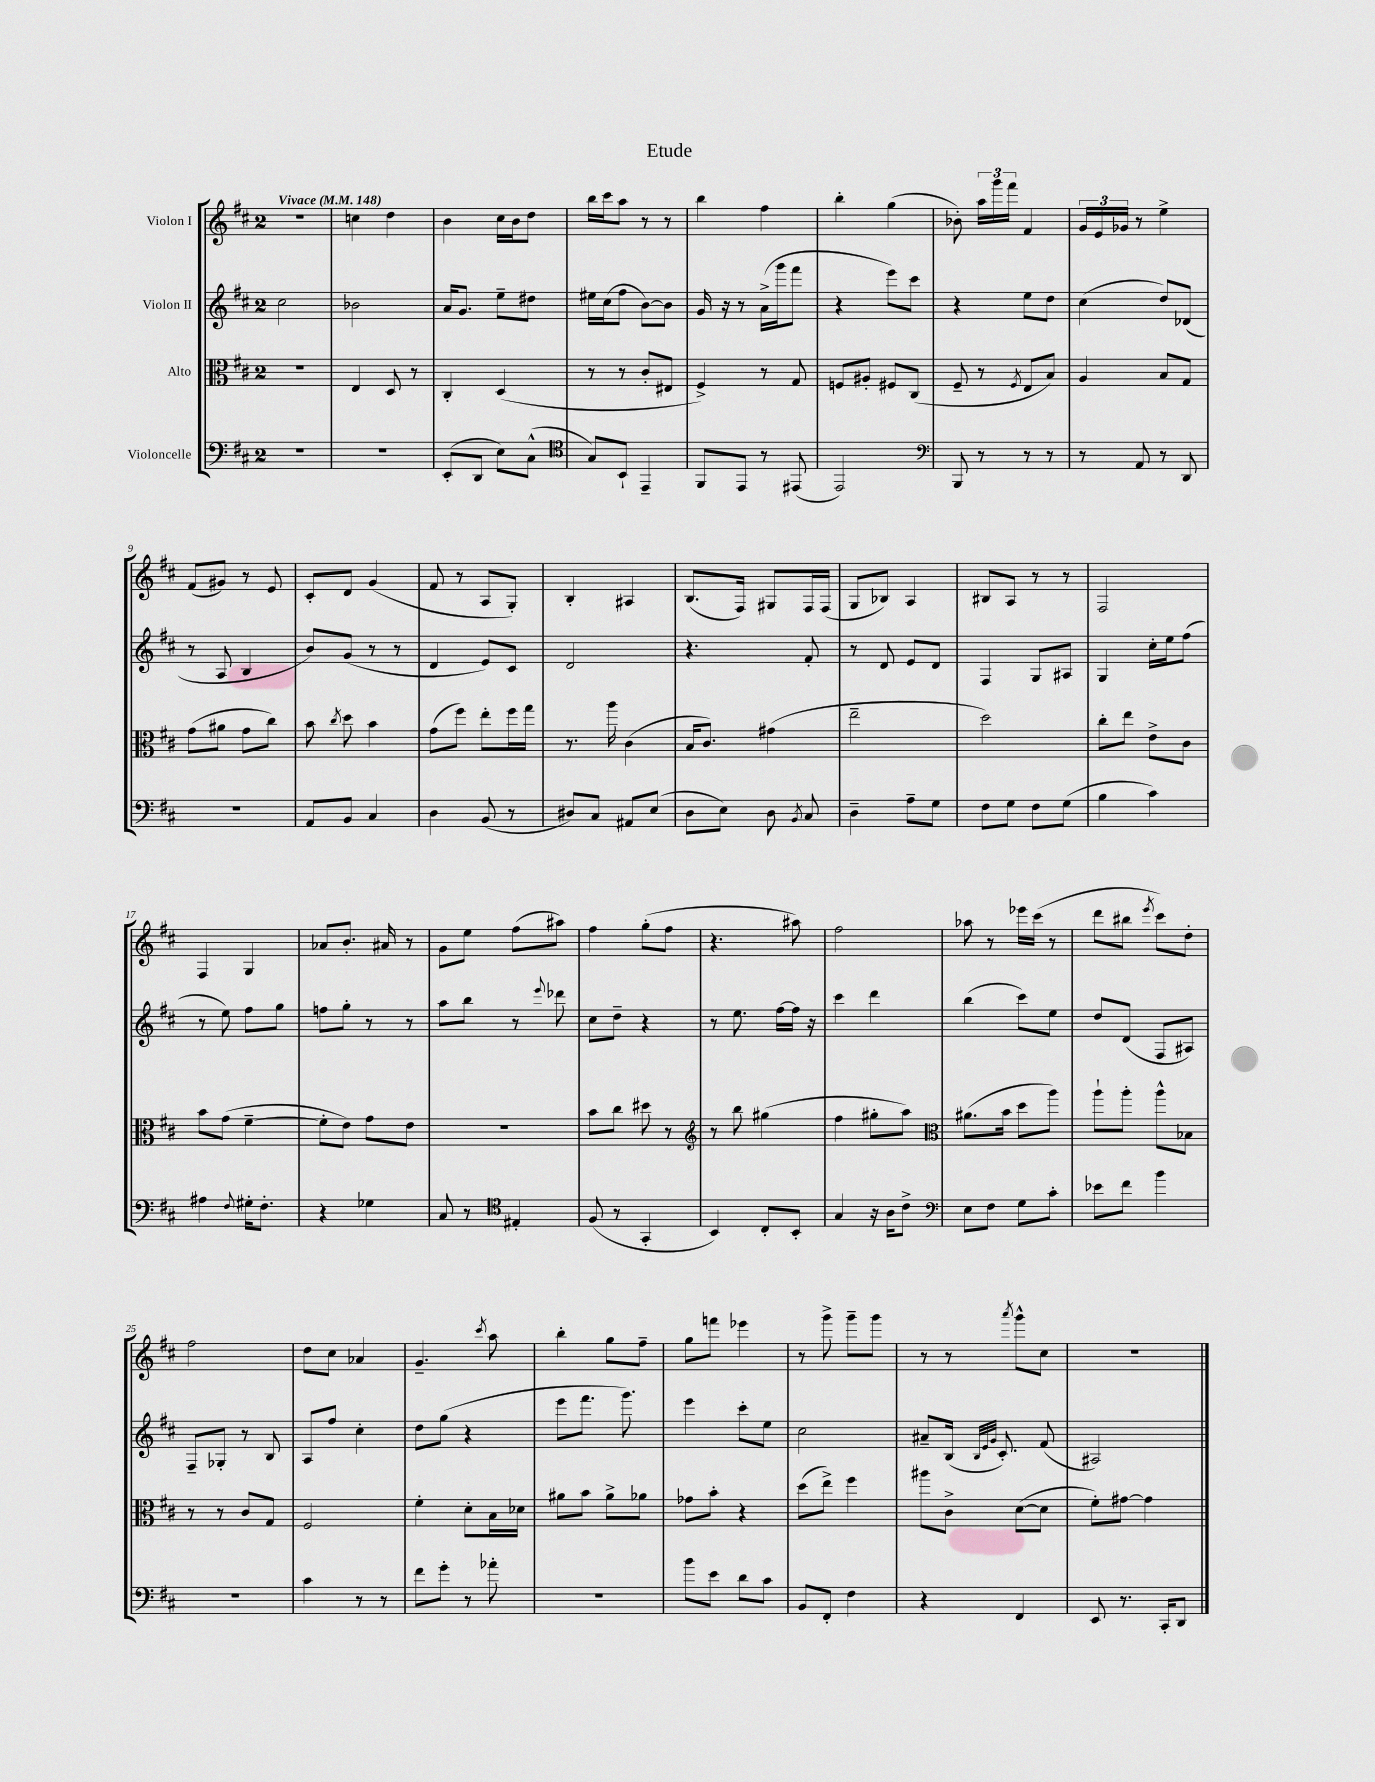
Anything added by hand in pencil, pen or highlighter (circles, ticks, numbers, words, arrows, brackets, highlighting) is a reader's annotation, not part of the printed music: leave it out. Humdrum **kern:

**kern	**kern	**kern	**kern
*part4	*part3	*part2	*part1
*staff4	*staff3	*staff2	*staff1
*I"Violoncelle	*I"Alto	*I"Violon II	*I"Violon I
*clefF4	*clefC3	*clefG2	*clefG2
*k[f#c#]	*k[f#c#]	*k[f#c#]	*k[f#c#]
*M2/4	*M2/4	*M2/4	*M2/4
*MM148	*MM148	*MM148	*MM148
=1	=1	=1	=1
!	!	!	!LO:TX:a:B:t=Vivace
2r	2r	2cc#\	2r
=2	=2	=2	=2
2r	4E/	2b-X\	4ccn\
.	8D/	.	4dd\
.	8r	.	.
=3	=3	=3	=3
(8EE'/L	4C#'/	16a/KL	4b\
.	.	8.g/J	.
8DD/J	.	.	.
8E\L)	(4D/	8ee~\L	16cc#\LL
.	.	.	16b\J
(8C#^^\J	.	8dd#X\J	8dd\J
=4	=4	=4	=4
*clefC4	*	*	*
8G/L)	8r	16ee#X\LL	16bb\LL
.	.	(16cc#\J	16ccc#\J
8BB`/J	8r	8ff#\J	8aa\J
4EE~/	8c#'/L	[8b\L)	8r
.	8E#X/J	8b\J]	8r
=5	=5	=5	=5
8FF#/L	4F#^/)	16g/	4bb\
.	.	16r	.
8EE/J	.	8r	.
8r	8r	(16a^\LL	4ff#\
.	.	16ggg\J	.
(8EE#X/	8G/	8fff#\J	.
=6	=6	=6	=6
2EE/)	8Fn/L	4r	4bb'\
.	8A#X'/J	.	.
.	8F#X/L	8eee\L)	(4gg\
.	(8C#/J	8ccc#\J	.
=7	=7	=7	=7
*clefF4	*	*	*
8BBB/	8F#~/	4r	8b-X'\)
8r	8r	.	24aa\LL
.	.	.	24ggg\
.	.	.	24fff#\JJ
.	8qF#/	.	.
8r	8E/L	8ee\L	4f#/
8r	8B/J)	8dd\J	.
=8	=8	=8	=8
8r	4A/	(4cc#\	24g/LL
.	.	.	24e/
.	.	.	24g-X/JJ
8AA/	.	.	8r
8r	8B/L	8dd/L)	4ee^\
8DD/	8G/J	(8d-X/J	.
!!LO:LB:g=z
=9	=9	=9	=9
2r	(8g\L	8r	(8f#/L
.	8a#X\J	8A/	8g#X/J)
.	8g\L	4B/	8r
.	8cc#\J)	.	8e/
=10	=10	=10	=10
8AA/L	8b\	8b/L)	8c#'/L
.	8qcc#/	.	.
8BB/J	8dd\	(8g/J	8d/J
4C#/	4b\	8r	(4g/
.	.	8r	.
=11	=11	=11	=11
4D\	(8g\L	4d/	8f#/
.	8ff#\J)	.	8r
(8BB/	8ee'\L	8e/L)	8A/L
8r	16ff#\L	8c#/J	8G'/J)
.	16gg\JJ	.	.
=12	=12	=12	=12
8D#X/L)	8.r	2d/	4B'/
8C#/J	.	.	.
.	16aa\	.	.
8AA#X/L	(4c#\	.	4A#X/
(8E/J	.	.	.
=13	=13	=13	=13
8D\L	16B/KL	4.r	(8.B/L
.	8.c#/J)	.	.
8E\J)	.	.	.
.	.	.	16F#/Jk)
8D\	(4g#X\	.	8G#X/L
8qBB/	.	.	.
8C#/	.	8f#'/	16F#/L
.	.	.	(16F#/JJ
=14	=14	=14	=14
4D~\	2ee~\	8r	8G/L
.	.	8d/	8B-X/J)
8A~\L	.	8e/L	4A/
8G\J	.	8d/J	.
=15	=15	=15	=15
8F#\L	2dd\)	4F#/	8B#X/L
8G\J	.	.	8A/J
8F#\L	.	8G/L	8r
(8G\J	.	8A#X/J	8r
=16	=16	=16	=16
4B\	8cc#'\L	4G/	2F#/
.	8ee\J	.	.
4c#\)	8e^\L	16cc#'\LL	.
.	.	16ee\J	.
.	8c#\J	(8ff#\J	.
!!LO:LB:g=z
=17	=17	=17	=17
4A#X\	8b\L	8r	4F#/
.	(8g\J	8ee\)	.
8qqF#/	.	.	.
16G#X'\KL	[4f#~\	8ff#\L	4G/
8.F#'\J	.	.	.
.	.	8gg\J	.
=18	=18	=18	=18
4r	8f#'\L]	8ffn\L	8a-X/L
.	8e\J)	8gg'\J	8.b'/J
4G-X\	8g\L	8r	.
.	.	.	16a#X/
.	8e\J	8r	8r
=19	=19	=19	=19
8C#/	2r	8aa\L	8g\L
8r	.	8bb\J	8ee\J
*clefC4	*	*	*
4E#X'/	.	8r	(8ff#\L
.	.	8qqeee/	.
.	.	8ddd-X\	8aa#X\J)
=20	=20	=20	=20
(8F#/	8b\L	8cc#\L	4ff#\
8r	8cc#\J	8dd~\J	.
4GG'/	8dd#X\	4r	(8gg'\L
.	8r	.	8ff#\J
=21	=21	=21	=21
*	*clefG2	*	*
4BB/)	8r	8r	4.r
.	8bb\	8.ee\	.
8C#'/L	(4gg#X\	.	.
.	.	[16ff#\LL	.
8BB'/J	.	16ff#\JJ]	8aa#X\)
.	.	16r	.
=22	=22	=22	=22
4G/	4ff#\	4ccc#\	2ff#\
16r	8gg#X'\L	4ddd\	.
16A\KL	.	.	.
8c#^\J	8aa\J)	.	.
=23	=23	=23	=23
*clefF4	*clefC3	*	*
8E\L	(8.a#X\L	(4bb\	8aa-X\
8F#\J	.	.	8r
.	16b\Jk	.	.
8G\L	8dd\L	8ccc#\L)	16eee-X\LL
.	.	.	(16ccc#\JJ
8c#'\J	8aa\J)	8ee\J	8r
=24	=24	=24	=24
8e-X\L	8aa`\L	8dd/L	8ddd\L
8f#\J	8aa'\J	(8d/J	8bb#X\J
.	.	.	8qeee/
4b\	8aa^^\L	8F#/L	8ccc#\L)
.	8B-X\J	8A#X/J)	8dd'\J
!!LO:LB:g=z
=25	=25	=25	=25
2r	8r	8F#~/L	2ff#\
.	8r	8G-X'/J	.
.	8c#/L	8r	.
.	8G/J	8B/	.
=26	=26	=26	=26
4c#\	2F#/	8A/L	8dd\L
.	.	8ff#/J	8cc#\J
8r	.	4cc#'\	4a-X/
8r	.	.	.
=27	=27	=27	=27
8f#\L	4f#'\	8dd\L	4.g~/
8g'\J	.	(8gg\J	.
8r	8d'\L	4r	.
.	.	.	8qccc#/
8a-X'\	16B\L	.	8aa\
.	16d-X\JJ	.	.
=28	=28	=28	=28
2r	8a#X\L	8eee\L	4bb'\
.	8b\J	8.fff#\J	.
.	8a#^\L	.	8gg\L
.	.	8.ggg\)	.
.	8a-X\J	.	8ff#~\J
=29	=29	=29	=29
8b\L	8g-X\L	4eee\	8gg\L
8e\J	8b'\J	.	8fffn\J
8d\L	4r	8ccc#'\L	4eee-X\
8c#\J	.	8ee\J	.
=30	=30	=30	=30
8BB/L	(8dd\L	2cc#\	8r
8FF#'/J	8ee^\J)	.	8ggg^\
4F#\	4ff#\	.	8ggg~\L
.	.	.	8ggg\J
=31	=31	=31	=31
4r	8aa#X\L	8a#X~/L	8r
.	8c#^\J	(16B/Jk	8r
.	.	32qqB/LLL	.
.	.	32qqe/	.
.	.	32qqg/JJJ	.
.	.	8.c#'/)	.
.	.	.	8qaaa/
4FF#/	([8d\L	.	8ggg^^\L
.	8d\J]	(8f#/	8cc#\J
=32	=32	=32	=32
8EE/	8f#'\L)	2A#X/)	2r
8.r	[8g#X\J	.	.
.	4g#\]	.	.
16CC#'/KL	.	.	.
8DD/J	.	.	.
==	==	==	==
*-	*-	*-	*-
